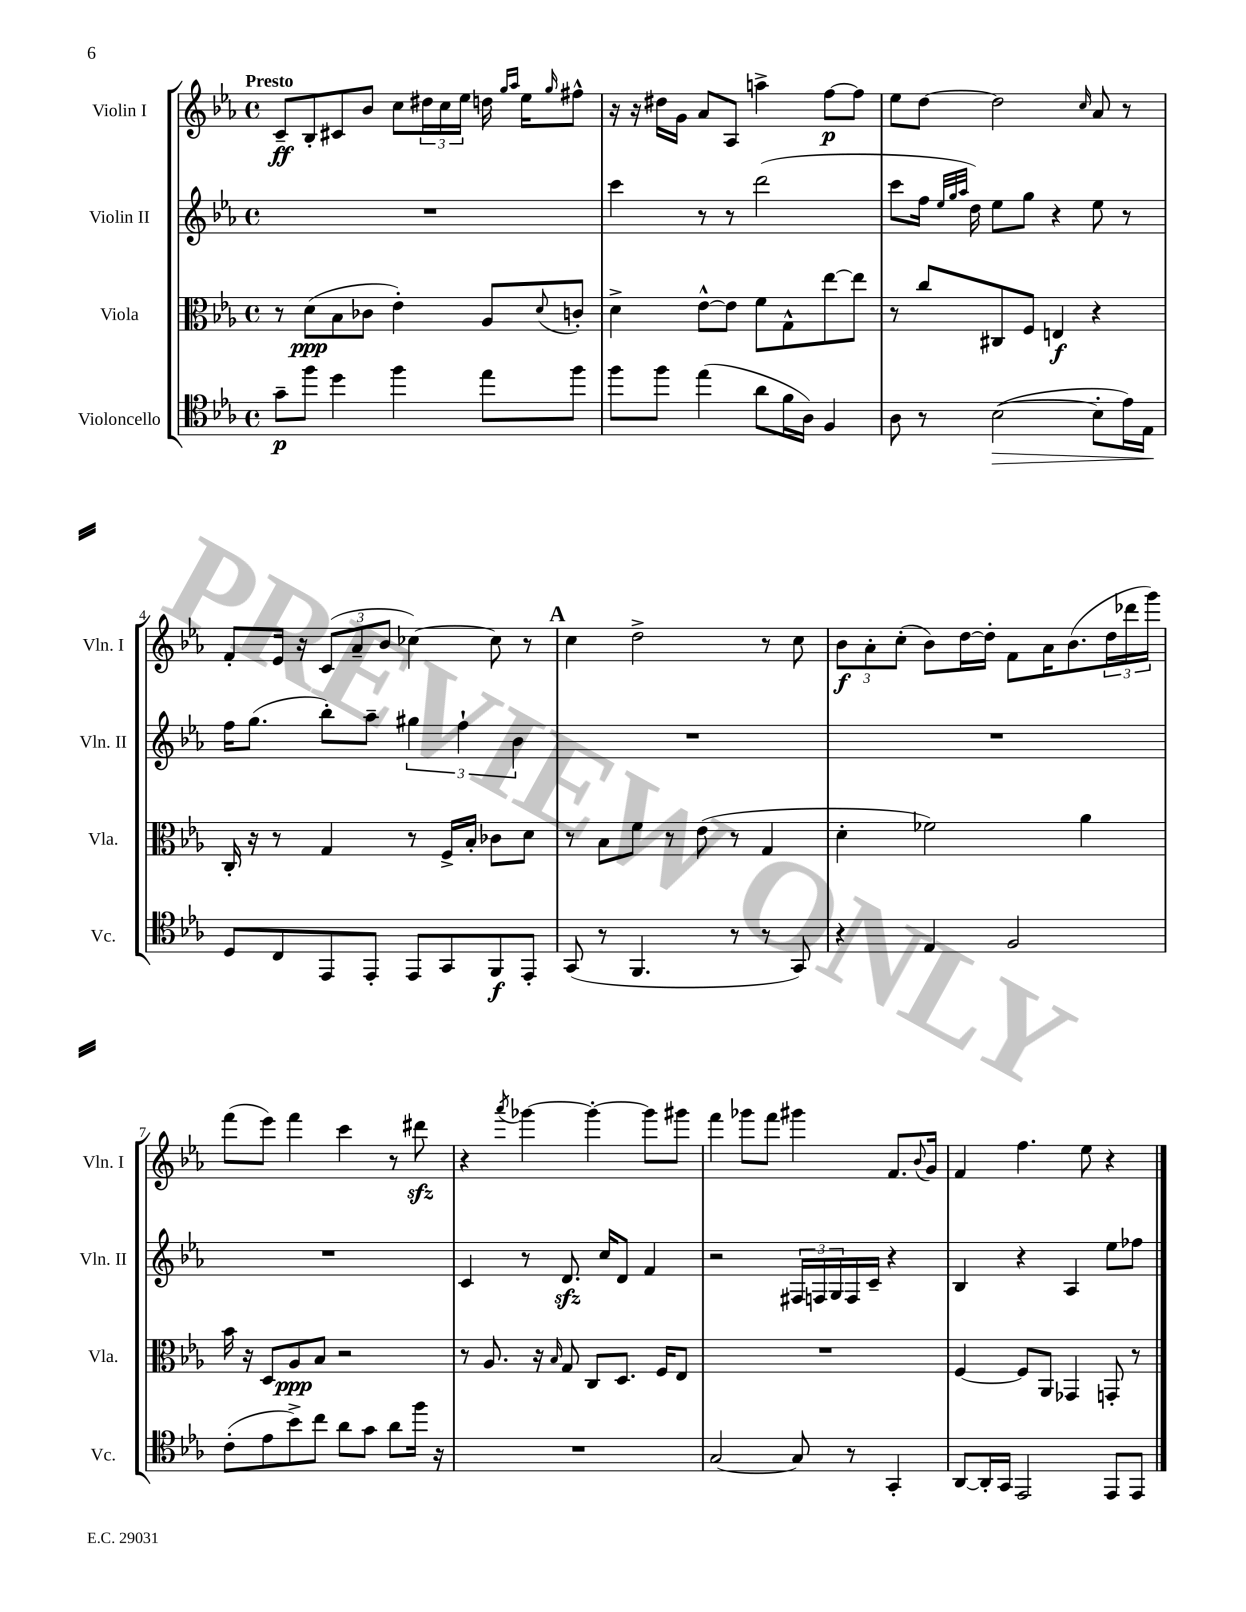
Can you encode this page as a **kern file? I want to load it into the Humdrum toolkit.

**kern	**dynam	**kern	**dynam	**kern	**kern	**dynam
*part4	*part4	*part3	*part3	*part2	*part1	*part1
*staff4	*staff4	*staff3	*staff3	*staff2	*staff1	*staff1
*I"Violoncello	*	*I"Viola	*	*I"Violin II	*I"Violin I	*
*I'Vc.	*	*I'Vla.	*	*I'Vln. II	*I'Vln. I	*
*clefC4	*	*clefC3	*	*clefG2	*clefG2	*
*k[b-e-a-]	*	*k[b-e-a-]	*	*k[b-e-a-]	*k[b-e-a-]	*
*M4/4	*	*M4/4	*	*M4/4	*M4/4	*
*met(c)	*	*met(c)	*	*met(c)	*met(c)	*
=1	=1	=1	=1	=1	=1	=1
!	!	!	!	!	!LO:TX:a:B:t=Presto	!
8g~\L	p	8r	.	1r	8c~/L	ff
8ff\J	.	(8d\L	ppp	.	8B-'/	.
4dd\	.	8B-\	.	.	8c#X/	.
.	.	8c-X\J	.	.	8b-/J	.
4ff\	.	4e-'\)	.	.	8cc\L	.
.	.	.	.	.	24dd#X\L	.
.	.	.	.	.	24cc\	.
.	.	.	.	.	24ee-\JJ	.
8ee-\L	.	8A-/L	.	.	16ddn\	.
.	.	.	.	.	16qqgg/LL	.
.	.	.	.	.	16qqaa-/JJ	.
.	.	.	.	.	16ee-\KL	.
.	.	8qqd/	.	.	16qqgg/	.
8ff\J	.	8cn'/J	.	.	8ff#X^^\J	.
=2	=2	=2	=2	=2	=2	=2
8ff\L	.	4d^\	.	4ccc\	16r	.
.	.	.	.	.	16r	.
8ff\J	.	.	.	.	16dd#X\LL	.
.	.	.	.	.	16g\JJ	.
(4ee-\	.	[8e-^^\L	.	8r	8a-/L	.
.	.	8e-\J]	.	8r	8A-/J	.
8a-\L	.	8f\L	.	(2ddd\	4aan^\	.
16f\L	.	8G^^\	.	.	.	.
16A-\JJ)	.	.	.	.	.	.
4F/	.	[8ee-\	.	.	[8ff\L	p
.	.	8ee-\J]	.	.	8ff\J]	.
=3	=3	=3	=3	=3	=3	=3
8A-\	.	8r	.	8ccc\L	8ee-\L	.
8r	.	8cc/L	.	16ff\Jk	[8dd\J	.
.	.	.	.	32qqee-/LLL	.	.
.	.	.	.	32qqgg/	.	.
.	.	.	.	32qqaa-/JJJ	.	.
.	.	.	.	16dd\)	.	.
!	!LO:HP:b	!	!	!	!	!
([2B-\	>	8C#X/	.	8ee-\L	2dd\]	.
.	.	8F/J	.	8gg\J	.	.
.	.	4En/	f	4r	.	.
.	.	.	.	.	16qqcc/	.
8B-'\L]	.	4r	.	8ee-\	8a-/	.
16e-\L)	.	.	.	8r	8r	.
16E-\JJ	.	.	.	.	.	.
.	]	.	.	.	.	.
!!LO:LB:g=z
=4	=4	=4	=4	=4	=4	=4
8D/L	.	16C'/	.	16ff\KL	8f'/L	.
.	.	16r	.	(8.gg\J	.	.
8C/	.	8r	.	.	16e-/Jk	.
.	.	.	.	.	16r	.
8EE-/	.	4G/	.	8bb-'\L)	(12c/L	.
.	.	.	.	.	12a-~/	.
8EE-'/J	.	.	.	8aa-~\J	.	.
.	.	.	.	.	12b-/J	.
8EE-/L	.	8r	.	6gg#X\	[4cc-X\)	.
8GG/	.	16F^/LL	.	.	.	.
.	.	.	.	6ff`\	.	.
.	.	16B-'/JJ	.	.	.	.
8FF/	f	8c-X\L	.	.	8cc-\]	.
.	.	.	.	6b-\	.	.
8EE-'/J	.	8d\J	.	.	8r	.
!!LO:REH:place=s1:t=A
=5	=5	=5	=5	=5	=5	=5
(8GG/	.	8r	.	1r	4cc\	.
8r	.	8B-\L	.	.	.	.
4.FF/	.	8f\J	.	.	2dd^\	.
.	.	8r	.	.	.	.
.	.	(8e-\	.	.	.	.
8r	.	8r	.	.	.	.
8r	.	4G/	.	.	8r	.
8GG/)	.	.	.	.	8cc\	.
=6	=6	=6	=6	=6	=6	=6
4r	.	4d'\	.	1r	12b-\L	f
.	.	.	.	.	12a-'\	.
.	.	.	.	.	(12cc'\J	.
4E-/	.	2f-X\)	.	.	8b-\L)	.
.	.	.	.	.	[16dd\L	.
.	.	.	.	.	16dd'\JJ]	.
2F/	.	.	.	.	8f\L	.
.	.	.	.	.	16a-\K	.
.	.	.	.	.	(8.b-\	.
.	.	4a-\	.	.	.	.
.	.	.	.	.	24dd\L	.
.	.	.	.	.	24ddd-X\	.
.	.	.	.	.	24ggg\JJ)	.
!!LO:LB:g=z
=7	=7	=7	=7	=7	=7	=7
(8c'\L	.	16b-\	.	1r	(8fff\L	.
.	.	16r	.	.	.	.
8e-\	.	8D/L	.	.	8eee-\J)	.
8b-^\)	.	8A-/	ppp	.	4fff\	.
8cc\J	.	8B-/J	.	.	.	.
8a-\L	.	2r	.	.	4ccc\	.
8g\J	.	.	.	.	.	.
8a-\L	.	.	.	.	8r	.
16ff\Jk	.	.	.	.	8ddd#Xzz\	.
16r	.	.	.	.	.	.
=8	=8	=8	=8	=8	=8	=8
1r	.	8r	.	4c/	4r	.
.	.	8.A-/	.	.	.	.
.	.	.	.	.	8qaaa-/	.
.	.	.	.	8r	[4ggg-X\	.
.	.	16r	.	.	.	.
.	.	16qqB-/	.	.	.	.
.	.	8G/	.	8.dzz/	.	.
.	.	8C/L	.	.	4ggg-'\_	.
.	.	.	.	16cc/KL	.	.
.	.	8.D/J	.	8d/J	.	.
.	.	.	.	4f/	8ggg-\L]	.
.	.	16F/KL	.	.	.	.
.	.	8E-/J	.	.	8ggg#X\J	.
=9	=9	=9	=9	=9	=9	=9
[2G/	.	1r	.	2r	4fff\	.
.	.	.	.	.	8ggg-X\L	.
.	.	.	.	.	8fff\J	.
8G/]	.	.	.	24F#X/LL	4ggg#X\	.
.	.	.	.	24Fn/	.	.
.	.	.	.	24G/	.	.
8r	.	.	.	16F/	.	.
.	.	.	.	16c~/JJ	.	.
4GG'/	.	.	.	4r	8.f/L	.
.	.	.	.	.	8qqb-/	.
.	.	.	.	.	16g/Jk	.
=10	=10	=10	=10	=10	=10	=10
[8AA-/L	.	[4F/	.	4B-/	4f/	.
16AA-'/L]	.	.	.	.	.	.
16GG/JJ	.	.	.	.	.	.
2EE-/	.	8F/L]	.	4r	4.ff\	.
.	.	8AA-/J	.	.	.	.
.	.	4GG-X/	.	4A-/	.	.
.	.	.	.	.	8ee-\	.
8EE-/L	.	8GGn'/	.	8ee-\L	4r	.
8EE-/J	.	8r	.	8ff-X\J	.	.
==	==	==	==	==	==	==
*-	*-	*-	*-	*-	*-	*-
